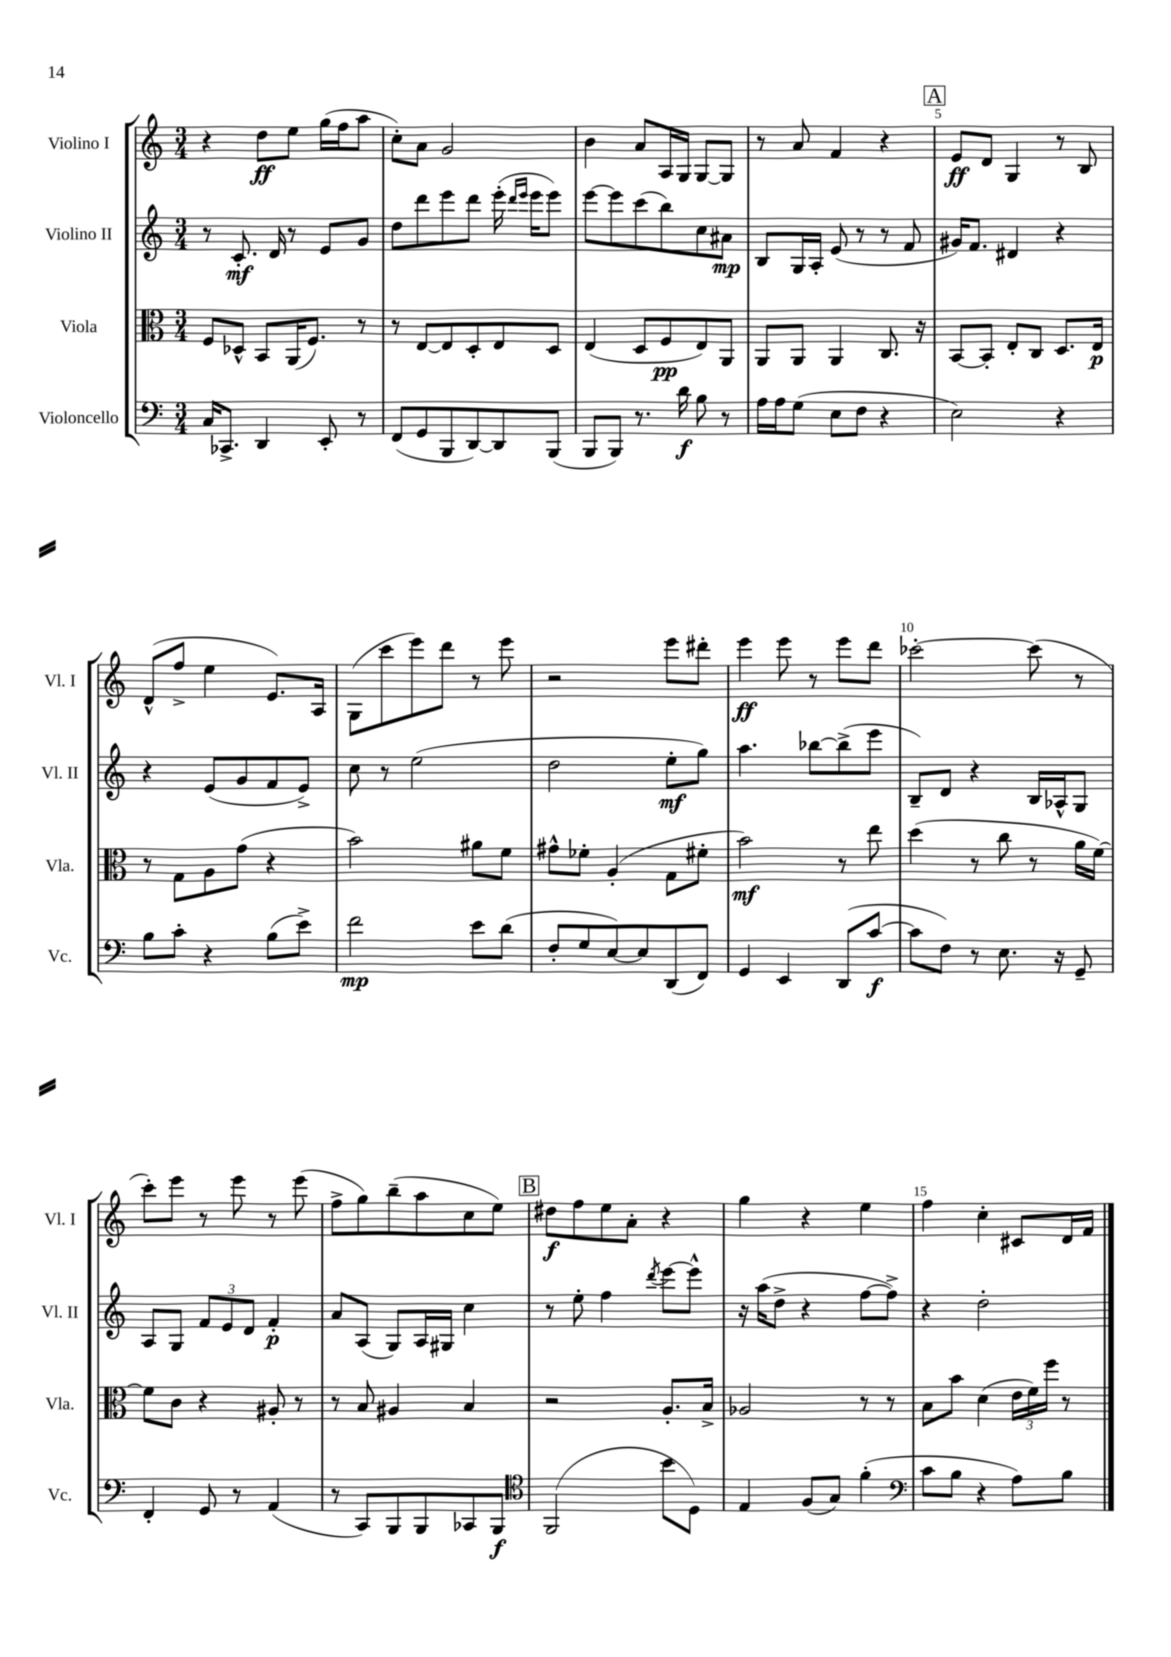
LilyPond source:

<<
\new StaffGroup <<
\new Staff = "s0" \with { instrumentName = "Violino I" shortInstrumentName = "Vl. I" } {
    \clef treble \key c \major \numericTimeSignature \time 3/4
    r4 d''8\ff e''8 g''16( f''16 a''8 |
    c''8-.) a'8 g'2 |
    b'4 a'8 a16 g16 g8~ g8 |
    r8 a'8 f'4 r4 |
    \mark \markup { \box "A" } e'8\ff d'8 g4 r8 b8 |
    d'8-^( f''8-> e''4 e'8.) a16 |
    g8( c'''8 e'''8) d'''8 r8 e'''8 |
    r2 e'''8 dis'''8-. |
    e'''4\ff e'''8 r8 e'''8 d'''8 |
    ces'''2~-. ces'''8( r8 |
    c'''8-.) e'''8 r8 e'''8 r8 e'''8( |
    f''8-> g''8) b''8--( a''8 c''8 e''8) |
    \mark \markup { \box "B" } dis''8\f f''8 e''8 a'8-. r4 |
    g''4 r4 e''4 |
    f''4 c''4-. cis'8 d'16 f'16 \bar "|." |
}
\new Staff = "s1" \with { instrumentName = "Violino II" shortInstrumentName = "Vl. II" } {
    \clef treble \key c \major \numericTimeSignature \time 3/4
    r8 c'8.-.\mf d'16 r8 e'8 g'8 |
    d''8 d'''8 e'''8 d'''8 e'''16-.( \grace { d'''16 e'''16 } e'''16 e'''8) |
    e'''8~ e'''8 c'''8( b''8) c''8 ais'8\mp |
    b8 g16 a16-. e'8( r8 r8 f'8 |
    \mark \markup { \box "A" } gis'16) f'8. dis'4 r4 |
    r4 e'8( g'8 f'8 e'8->) |
    c''8 r8 e''2( |
    d''2 e''8-.\mf g''8) |
    a''4. bes''8~ bes''8->( e'''8 |
    b8--) d'8 r4 b16 aes16-^ g8 |
    a8 g8 \tuplet 3/2 { f'8 e'8 d'8 } f'4-.\p |
    a'8 a8( g8) a16 gis16 c''4 |
    \mark \markup { \box "B" } r8 e''8-. f''4 \acciaccatura { d'''8 } e'''8~ e'''8-^ |
    r16 a''16( d''8-> r4 f''8~ f''8->) |
    r4 d''2-. \bar "|." |
}
\new Staff = "s2" \with { instrumentName = "Viola" shortInstrumentName = "Vla." } {
    \clef alto \key c \major \numericTimeSignature \time 3/4
    f8 des8-^ b,8 a,16( f8.) r8 |
    r8 e8~ e8 d8-. e8 d8 |
    e4( d8 f8\pp e8) a,8 |
    a,8 a,8 a,4 c8. r16 |
    \mark \markup { \box "A" } b,8~ b,8-. e8-. c8 d8. e16\p |
    r8 g8 a8 g'8( r4 |
    b'2) ais'8 f'8 |
    gis'8-^ fes'8-. a4-.( g8 fis'8-. |
    b'2\mf) r8 e''8 |
    d''4( r8 c''8 r8 a'16 f'16~) |
    f'8 c'8 r4 ais8-. r8 |
    r8 b8 ais4 b4 |
    \mark \markup { \box "B" } r2 a8.-. b16-> |
    aes2 r8 r8 |
    b8 b'8 d'4( \tuplet 3/2 { e'16 f'16) f''16 } r8 \bar "|." |
}
\new Staff = "s3" \with { instrumentName = "Violoncello" shortInstrumentName = "Vc." } {
    \clef bass \key c \major \numericTimeSignature \time 3/4
    c16 ces,8.-> d,4 e,8-. r8 |
    f,8( g,8 b,,8 d,8~) d,8 b,,8( |
    b,,8 b,,8) r8. d'16\f b8 r8 |
    a16 a16 g8( e8 f8 r4 |
    \mark \markup { \box "A" } e2) r4 |
    b8 c'8-. r4 b8( e'8->) |
    f'2\mp e'8 d'8( |
    f8-. g8 e8~) e8 d,8( f,8) |
    g,4 e,4 d,8( c'8~\f |
    c'8 f8) r8 e8. r16 g,8-- |
    f,4-. g,8 r8 a,4( |
    r8 c,8) b,,8 b,,8 ces,8 b,,8\f |
    \mark \markup { \box "B" } \clef tenor f,2( b'8 d8) |
    e4 f8( g8) f'4-.( |
    \clef bass c'8 b8 r4 a8) b8 \bar "|." |
}
>>
>>
\layout { \context { \Score \override BarNumber.break-visibility = ##(#f #t #t) barNumberVisibility = #(every-nth-bar-number-visible 5) } }
